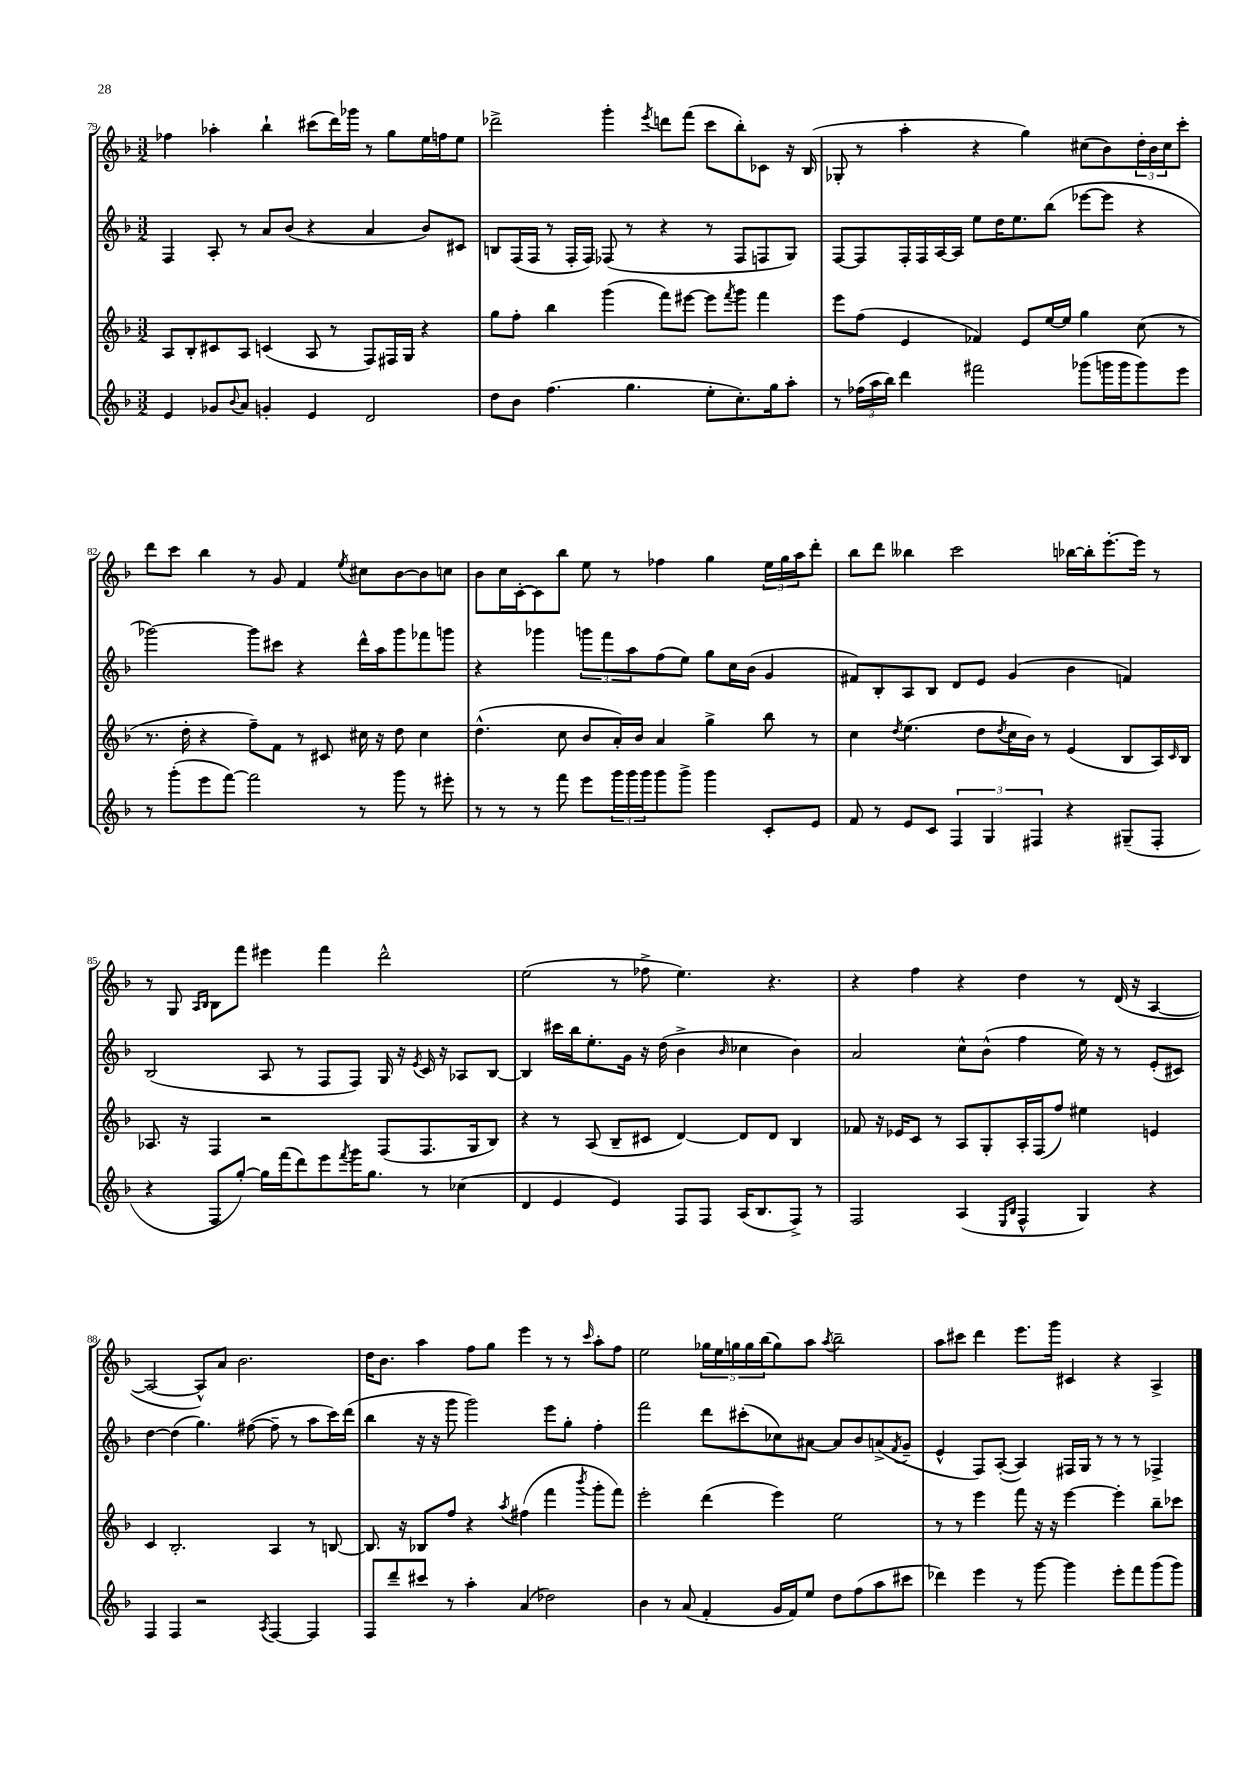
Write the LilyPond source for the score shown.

<<
\new StaffGroup <<
\new Staff = "s0" {
    \clef treble \key f \major \numericTimeSignature \time 3/2
    fes''4 aes''4-. bes''4-! cis'''8( d'''16) ges'''16 r8 g''8 e''16 f''16 e''8 |
    des'''2-> g'''4-. \acciaccatura { e'''8 } d'''8 f'''8( c'''8 bes''8-.) ces'8 r16 bes16( |
    ges8-. r8 a''4-. r4 g''4) cis''8( bes'8) \tuplet 3/2 { d''16-. bes'16 cis''16 } c'''8-. |
    d'''8 c'''8 bes''4 r8 g'8 f'4 \acciaccatura { e''8 } cis''8 bes'8~ bes'8 c''8 |
    bes'8 c''16 c'16~-. c'8 bes''8 e''8 r8 fes''4 g''4 \tuplet 3/2 { e''16 g''16 a''16 } d'''8-. |
    bes''8 d'''8 beses''4 c'''2 bes''16~ bes''16-. e'''8.~-. e'''16 r8 |
    r8 g8 \grace { a16 bes16 } bes8 f'''8 eis'''4 f'''4 d'''2-^ |
    e''2( r8 fes''8-> e''4.) r4. |
    r4 f''4 r4 d''4 r8 d'16( r16 a4~ |
    a2~ a8-^) a'8 bes'2. |
    d''16 bes'8. a''4 f''8 g''8 e'''4 r8 r8 \grace { c'''16 } a''8-. f''8 |
    e''2 \tuplet 5/4 { ges''16 e''16 g''16 g''16 bes''16( } g''8) a''8 \acciaccatura { a''8 } bes''2-- |
    a''8 cis'''8 d'''4 e'''8. g'''16 cis'4 r4 a4-> \bar "|." |
}
\new Staff = "s1" {
    \clef treble \key f \major \numericTimeSignature \time 3/2
    f4 a8-. r8 a'8 bes'8( r4 a'4 bes'8) cis'8 |
    b8 f16( f16 r8 f16-. f16) fes8( r8 r4 r8 fes8 f8 g8) |
    f8~ f8 f16-. f16 a16~ a16 e''8 d''16 e''8. bes''8( ees'''8~ ees'''8 r4 |
    ges'''2~) ges'''8 cis'''8 r4 d'''16-^ a''16 ges'''8 fes'''8 g'''8 |
    r4 ges'''4 \tuplet 3/2 { g'''8 f'''8 a''8 } f''8( e''8) g''8 c''16 bes'16( g'4 |
    fis'8) bes8-. a8 bes8 d'8 e'8 g'4( bes'4 f'4) |
    bes2( a8 r8 f8 f8) g16 r16 \acciaccatura { e'8 } c'16 r16 aes8 bes8~ |
    bes4 cis'''16 bes''16 e''8.-. g'16 r16 d''16( bes'4-> \grace { bes'16 } ces''4 bes'4) |
    a'2 c''8-^ bes'8-^( f''4 e''16) r16 r8 e'8-.( cis'8) |
    d''4~ d''4( g''4.) fis''8~( fis''8-- r8 a''8 c'''16) d'''16( |
    bes''4 r16 r16 g'''8 g'''2) e'''8 g''8-. f''4-. |
    f'''2 d'''8 cis'''8-.( ces''8) ais'8~ ais'8 bes'8 a'8->( \acciaccatura { f'8 } g'8-- |
    e'4-^ f8) a8~-.( a4) fis16 g16 r8 r8 r8 fes4-> \bar "|." |
}
\new Staff = "s2" {
    \clef treble \key f \major \numericTimeSignature \time 3/2
    a8 bes8-. cis'8 a8 c'4( a8 r8 f8) fis16 g16 r4 |
    g''8 f''8-. bes''4 g'''4( f'''8) eis'''8~ eis'''8 \acciaccatura { f'''8 } g'''8 f'''4 |
    e'''8 f''8( e'4 fes'4) e'8 e''16~ e''16 g''4 c''8( r8 |
    r8. d''16-. r4 f''8--) f'8 r8 cis'8 cis''16 r16 d''8 cis''4 |
    d''4.-^( c''8 bes'8 a'16-.) bes'16 a'4 g''4-> bes''8 r8 |
    c''4 \acciaccatura { d''8 } e''4.( d''8 \acciaccatura { d''8 } c''16 bes'16) r8 e'4( bes8 a16) \grace { c'16 } bes16 |
    aes8. r16 f4 r2 f8( f8. g16 bes8) |
    r4 r8 a8( bes8-- cis'8 d'4~) d'8 d'8 bes4 |
    fes'8 r16 ees'16 c'8 r8 a8 g8-. a16-. f16( f''8) eis''4 e'4 |
    c'4 bes2.-. a4 r8 b8~ |
    b8. r16 bes8 f''8 r4 \acciaccatura { a''8 } fis''4( f'''4 \acciaccatura { bes'''8 } g'''8-. f'''8) |
    e'''2-. d'''4( e'''4) e''2 |
    r8 r8 e'''4 f'''8 r16 r16 e'''4~ e'''4-. bes''8-- ces'''8 \bar "|." |
}
\new Staff = "s3" {
    \clef treble \key f \major \numericTimeSignature \time 3/2
    e'4 ges'8 \appoggiatura { bes'8 } a'8 g'4-. e'4 d'2 |
    d''8 bes'8 f''4.( g''4. e''8-. c''8.-.) g''16 a''8-. |
    r8 \tuplet 3/2 { fes''16( a''16 bes''16) } d'''4 fis'''2 ges'''8( g'''16 g'''16 g'''8) e'''8 |
    r8 g'''8-.( e'''8 f'''8~) f'''2 r8 g'''8 r8 eis'''8-. |
    r8 r8 r8 f'''8 e'''8 \tuplet 3/2 { g'''16 g'''16 g'''16 } g'''8 g'''8-> g'''4 c'8-. e'8 |
    f'8 r8 e'8 c'8 \tuplet 3/2 { f4 g4 fis4 } r4 gis8--( fis8-. |
    r4 f8 g''8~-.) g''16 f'''16( d'''8) e'''8 \acciaccatura { f'''8 } g'''16 g''8. r8 ces''4( |
    d'4 e'4 e'4) f8 f8 a16( bes8. f8->) r8 |
    f2 a4( \grace { e16 bes16 } f4-^ g4) r4 |
    f4 f4 r2 \acciaccatura { a8 } f4~ f4 |
    f8 d'''8-- cis'''8 r8 a''4-. a'4( des''2) |
    bes'4 r8 a'8( f'4-. g'16 f'16) e''8 d''8 f''8( a''8 cis'''8 |
    des'''4) e'''4 r8 g'''8~ g'''4 e'''8-. f'''8 g'''8( g'''8) \bar "|." |
}
>>
>>
\layout { \context { \Score currentBarNumber = #79 } }
